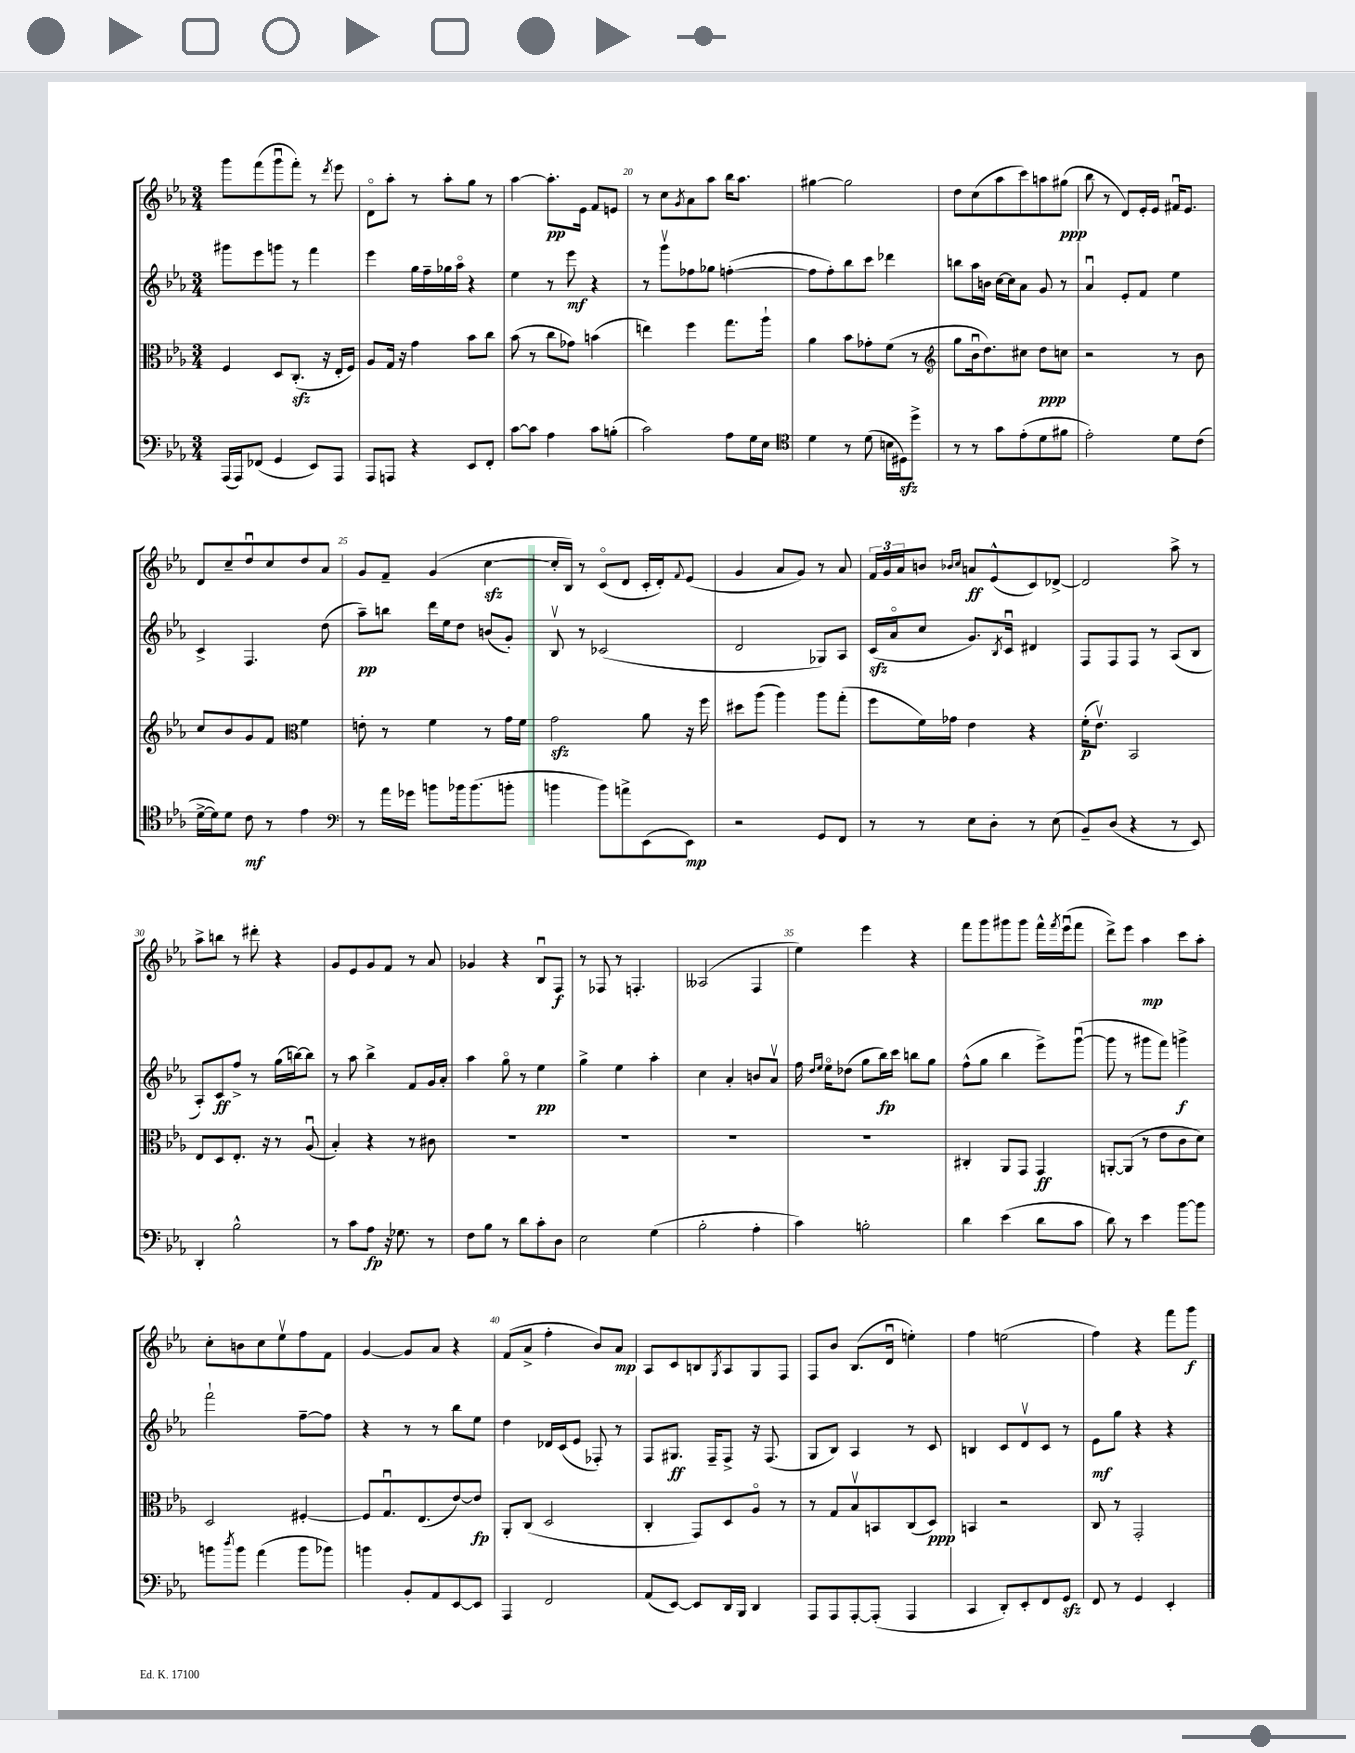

**kern	**dynam	**kern	**dynam	**kern	**dynam	**kern	**dynam
*part4	*part4	*part3	*part3	*part2	*part2	*part1	*part1
*staff4	*staff4	*staff3	*staff3	*staff2	*staff2	*staff1	*staff1
*clefF4	*	*clefC3	*	*clefG2	*	*clefG2	*
*k[b-e-a-]	*	*k[b-e-a-]	*	*k[b-e-a-]	*	*k[b-e-a-]	*
*M3/4	*	*M3/4	*	*M3/4	*	*M3/4	*
=17	=17	=17	=17	=17	=17	=17	=17
(16AAA-/LL	.	4F/	.	8ggg#X\L	.	8ggg\L	.
16AAA-/J)	.	.	.	.	.	.	.
(8FF-X/J	.	.	.	8eee-\	.	(8fff\	.
4GG/	.	8D/L	.	8gggn\J	.	8gggu\	.
.	.	(8.Czz'/J	.	8r	.	8fff'\J)	.
8EE-/L)	.	.	.	4fff\	.	8r	.
.	.	16r	.	.	.	.	.
.	.	.	.	.	.	8qddd/	.
8AAA-/J	.	16E-'/LL	.	.	.	8eee-\	.
.	.	16F/JJ)	.	.	.	.	.
=18	=18	=18	=18	=18	=18	=18	=18
8AAA-/L	.	8A-/L	.	4eee-\	.	8d\L	.
8AAAn/J	.	16G/Jk	.	.	.	8aa-'\J	.
.	.	16r	.	.	.	.	.
4r	.	4g\	.	16gg\LL	.	8r	.
.	.	.	.	16ff~\	.	.	.
.	.	.	.	16gg-X\	.	8aa-'\L	.
.	.	.	.	16aa-\JJ	.	.	.
8EE-/L	.	8b-\L	.	4r	.	8gg\J	.
8FF'/J	.	8cc\J	.	.	.	8r	.
=19	=19	=19	=19	=19	=19	=19	=19
[8c\L	.	(8b-\	.	4ee-\	.	[4aa-\	.
8c\J]	.	8r	.	.	.	.	.
4A-\	.	8cc\L	.	8r	.	8.aa-'\L]	pp
.	.	8g-X\J)	.	8eee-\	mf	.	.
.	.	.	.	.	.	16e-\Jk	.
8c\L	.	(4bn\	.	4r	.	8f/L	.
(8Bn'\J	.	.	.	.	.	8en/J	.
=20	=20	=20	=20	=20	=20	=20	=20
2c\)	.	4een\)	.	8r	.	8r	.
.	.	.	.	8gggv\L	.	8cc\L	.
.	.	.	.	.	.	8qg/	.
.	.	4ff\	.	8ff-X\	.	8a-\	.
.	.	.	.	8gg-X\J	.	8aa-\J	.
8A-\L	.	8.gg\L	.	([4ffn'\	.	16bb-\KL	.
.	.	.	.	.	.	8.aa-\J	.
16G\L	.	.	.	.	.	.	.
16E-\JJ	.	16aa-`\Jk	.	.	.	.	.
=21	=21	=21	=21	=21	=21	=21	=21
*clefC4	*	*	*	*	*	*	*
4d\	.	4a-\	.	8ff\L]	.	[4gg#X\	.
.	.	.	.	8ff'\)	.	.	.
8r	.	8b-\L	.	8bb-\	.	2gg#\]	.
(8d\	.	8g-X'\	.	8ccc\J	.	.	.
16Bn\LL	.	(8f\J	.	4ddd-X\	.	.	.
16D#Xzz\J)	.	.	.	.	.	.	.
8dd^\J	.	8r	.	.	.	.	.
=22	=22	=22	=22	=22	=22	=22	=22
*	*	*clefG2	*	*	*	*	*
8r	.	8gg\L	.	8bbn\L	.	8dd\L	.
8r	.	16b-u\k	.	16aa-\L	.	(8cc\	.
.	.	8.dd\)	.	16bn\JJ	.	.	.
8g\L	.	.	.	[16cc\LL	.	8aa-\	.
.	.	.	.	16cc\J]	.	.	.
(8e-'\	.	8cc#X\J	.	8a-\J	.	8ccc\)	.
8d\	.	8dd\L	ppp	8g/	.	8aan\	.
8f#X\J	.	8ccn\J	.	8r	.	(8gg#X\J	ppp
=23	=23	=23	=23	=23	=23	=23	=23
2e-'\)	.	2r	.	4a-u/	.	8bb-\	.
.	.	.	.	.	.	8r	.
.	.	.	.	8e-'/L	.	8d/L)	.
.	.	.	.	8f/J	.	16e-'/L	.
.	.	.	.	.	.	16e-/JJ	.
8d\L	.	8r	.	4ee-\	.	16f#Xu/KL	.
.	.	.	.	.	.	8.e-/J	.
(8c\J	.	8b-\	.	.	.	.	.
!!LO:LB:g=z
=24	=24	=24	=24	=24	=24	=24	=24
[16d^\LL	.	8cc/L	.	4c^/	.	8d/L	.
16d\J])	.	.	.	.	.	.	.
8d\J	.	8b-/	.	.	.	8cc~/	.
8c\	mf	8g/	.	4.F/	.	8ddu/	.
8r	.	8f/J	.	.	.	8cc/	.
*	*	*clefC3	*	*	*	*	*
4e-\	.	4f\	.	.	.	8dd/	.
.	.	.	.	(8dd\	.	8a-/J	.
=25	=25	=25	=25	=25	=25	=25	=25
*clefF4	*	*	*	*	*	*	*
8r	.	8en'\	.	8aa-~\L)	pp	8g/L	.
16a-\LL	.	8r	.	8bbn\J	.	8f~/J	.
16g-X\JJ	.	.	.	.	.	.	.
8bn\L	.	4f\	.	16ddd\LL	.	(4g/	.
.	.	.	.	16ee-\J	.	.	.
16b-X\k	.	.	.	8dd\J	.	.	.
(8.b-\	.	.	.	.	.	.	.
.	.	8r	.	(8bn/L	.	[4cczz\	.
8bn'\J	.	16g\LL	.	8g'/J)	.	.	.
.	.	16f\JJ	.	.	.	.	.
=26	=26	=26	=26	=26	=26	=26	=26
4bn\	.	2gzz\	.	8B-v/	.	16cc'/LL]	.
.	.	.	.	.	.	16B-/JJ)	.
.	.	.	.	8r	.	8r	.
8b\L)	.	.	.	(2c-X/	.	(8c/L	.
8an^\	.	.	.	.	.	8d/J	.
(8EE-\	.	8a-\	.	.	.	16c'/LL	.
.	.	.	.	.	.	16d'/J)	.
.	.	.	.	.	.	8qqf/	.
8EE-\J)	mp	16r	.	.	.	(8e-/J	.
.	.	16ff\	.	.	.	.	.
=27	=27	=27	=27	=27	=27	=27	=27
2r	.	8dd#X\L	.	2d/	.	4g/	.
.	.	(8aa-\J	.	.	.	.	.
.	.	4aa-\)	.	.	.	8a-/L	.
.	.	.	.	.	.	8g/J)	.
8GG/L	.	8aa-\L	.	8G-X/L)	.	8r	.
8FF/J	.	(8gg'\J	.	8A-/J	.	8a-/	.
=28	=28	=28	=28	=28	=28	=28	=28
8r	.	8ff\L	.	(16czz/LL	.	24f/LL	.
.	.	.	.	.	.	24g/	.
.	.	.	.	16a-/J	.	.	.
.	.	.	.	.	.	24a-/J	.
8r	.	16f\L)	.	8cc/J	.	8bn/J	.
.	.	16g-X\JJ	.	.	.	.	.
.	.	.	.	.	.	16qqb-X/LL	.
.	.	.	.	.	.	16qqcc/JJ	.
8E-\L	.	4e-\	.	8.g/L)	.	8an/L	ff
8D'\J	.	.	.	.	.	(8e-^^/	.
.	.	.	.	8qB-/	.	.	.
.	.	.	.	16cu/Jk	.	.	.
8r	.	4r	.	4d#X/	.	8c/)	.
(8E-\	.	.	.	.	.	[8d-X^/J	.
=29	=29	=29	=29	=29	=29	=29	=29
8BB-~/L)	.	(16f'\KL	p	8F/L	.	2d-/]	.
.	.	8.e-v\J)	.	.	.	.	.
(8D/J	.	.	.	8F/	.	.	.
4r	.	2BB-/	.	8F/J	.	.	.
.	.	.	.	8r	.	.	.
8r	.	.	.	(8A-/L	.	8aa-^\	.
8EE-/)	.	.	.	8B-/J	.	8r	.
!!LO:LB:g=z
=30	=30	=30	=30	=30	=30	=30	=30
4DD'/	.	8E-/L	.	8A-'/L)	.	8aa-^\L	.
.	.	8D/	.	8c/	ff	8bbn\J	.
2B-^^\	.	8.E-'/J	.	8ff^/J	.	8r	.
.	.	.	.	8r	.	8ddd#X'\	.
.	.	16r	.	.	.	.	.
.	.	8r	.	(16gg\LL	.	4r	.
.	.	.	.	[16bbn\J)	.	.	.
.	.	(8A-u/	.	8bb\J]	.	.	.
=31	=31	=31	=31	=31	=31	=31	=31
8r	.	4B-'/)	.	8r	.	8g/L	.
8c\L	.	.	.	8aa-\	.	8e-/	.
8A-\J	fp	4r	.	4bb-^\	.	8g/	.
16r	.	.	.	.	.	8f/J	.
8.G-X\	.	.	.	.	.	.	.
.	.	8r	.	8f/L	.	8r	.
8r	.	8c#X\	.	16g/L	.	8a-/	.
.	.	.	.	16a-'/JJ	.	.	.
=32	=32	=32	=32	=32	=32	=32	=32
8F\L	.	2.r	.	4aa-\	.	4g-X/	.
8B-\J	.	.	.	.	.	.	.
8r	.	.	.	8gg\	.	4r	.
8d\L	.	.	.	8r	.	.	.
8c'\	.	.	.	4ee-\	pp	8B-u/L	.
8D\J	.	.	.	.	.	8F/J	f
=33	=33	=33	=33	=33	=33	=33	=33
2E-\	.	2.r	.	4gg^\	.	8r	.
.	.	.	.	.	.	8F-X/	.
.	.	.	.	4ee-\	.	8r	.
.	.	.	.	.	.	4.Fn'/	.
(4G\	.	.	.	4aa-'\	.	.	.
=34	=34	=34	=34	=34	=34	=34	=34
2B-'\	.	2.r	.	4cc\	.	(2A--X/	.
.	.	.	.	4a-'/	.	.	.
4A-'\	.	.	.	8bn/L	.	4F/	.
.	.	.	.	8a-v/J	.	.	.
=35	=35	=35	=35	=35	=35	=35	=35
4c\)	.	2.r	.	16ff\	.	4ee-\)	.
.	.	.	.	16qqdd/LL	.	.	.
.	.	.	.	16qqee-/JJ	.	.	.
.	.	.	.	16ee-\KL	.	.	.
.	.	.	.	(8dd-X\J	.	.	.
2Bn'\	.	.	.	8gg\L	.	4eee-\	.
.	.	.	.	16bb-\L)	fp	.	.
.	.	.	.	16ccc\JJ	.	.	.
.	.	.	.	8bbn\L	.	4r	.
.	.	.	.	8gg\J	.	.	.
=36	=36	=36	=36	=36	=36	=36	=36
4d\	.	4C#X'/	.	(8ff^^\L	.	8fff\L	.
.	.	.	.	8gg\J	.	8ggg\	.
(4e-\	.	8AA-/L	.	4bb-\	.	8ggg#X\	.
.	.	8GG/J	.	.	.	8ggg#\J	.
8d\L	.	4GG/	ff	8eee-^\L)	.	16fff^^\LL	.
.	.	.	.	.	.	8qfff/	.
.	.	.	.	.	.	(16eee-u\J	.
8c\J	.	.	.	([8gggu\J	.	8fff\J	.
=37	=37	=37	=37	=37	=37	=37	=37
8d\)	.	[8AAn'/L	.	8ggg\]	.	8ddd^\L)	.
8r	.	(8AA/J]	.	8r	.	8eee-\J	.
4e-\	.	8r	.	8ggg#X\L	.	4aa-\	mp
.	.	8e-\L	.	8fff\J)	.	.	.
[8b-\L	.	8c\	.	4gggn^\	f	8ccc\L	.
8b-\J]	.	8d\J)	.	.	.	8aa-'\J	.
!!LO:LB:g=z
=38	=38	=38	=38	=38	=38	=38	=38
8bn\L	.	2D/	.	2fff`\	.	8cc'\L	.
8qdd/	.	.	.	.	.	.	.
8b\J	.	.	.	.	.	8bn\	.
(4a-\	.	.	.	.	.	8cc\	.
.	.	.	.	.	.	8ee-v\	.
8b\L	.	[4F#X'/	.	[8ff~\L	.	8ff\	.
8b-X\J)	.	.	.	8ff\J]	.	8f\J	.
=39	=39	=39	=39	=39	=39	=39	=39
4bn\	.	8F#/L]	.	4r	.	[4g/	.
.	.	8.Gu/	.	.	.	.	.
8BB-'/L	.	.	.	8r	.	8g/L]	.
.	.	(8.E-/	.	.	.	.	.
8AA-/	.	.	.	8r	.	8a-/J	.
[8EE-/	.	[8e-/)	.	8bb-\L	.	4r	.
8EE-/J]	.	8e-/J]	fp	8ee-\J	.	.	.
=40	=40	=40	=40	=40	=40	=40	=40
4AAA-/	.	8AA-'/L	.	4dd\	.	(8f/L	.
.	.	(8C/J	.	.	.	8a-^/J	.
2FF/	.	2D/	.	16d-X/LL	.	4ff'\	.
.	.	.	.	(16c/J	.	.	.
.	.	.	.	8e-/J	.	.	.
.	.	.	.	8F-X'/)	.	8b-/L)	.
.	.	.	.	8r	.	8a-/J	mp
=41	=41	=41	=41	=41	=41	=41	=41
(8AA-/L	.	4C'/	.	8F/L	.	8A-/L	.
[8EE-/J)	.	.	.	8.G#X/J	ff	8c/	.
8EE-/L]	.	8GG/L)	.	.	.	8Bn/	.
.	.	.	.	16F~/KL	.	.	.
.	.	.	.	.	.	8qG/	.
16DD/L	.	8D/	.	8F^/J	.	8A-/	.
16BBB-/JJ	.	.	.	.	.	.	.
4DD/	.	8A-/J	.	16r	.	8G/	.
.	.	.	.	(8.F/	.	.	.
.	.	8r	.	.	.	8F/J	.
=42	=42	=42	=42	=42	=42	=42	=42
8AAA-/L	.	8r	.	8G/L	.	8F/L	.
8AAA-/	.	8G/L	.	8B-/J)	.	8b-/J	.
[8AAA-'/	.	8B-v/	.	4A-/	.	(8.B-/L	.
(8AAA-'/J]	.	8BBn/	.	.	.	.	.
.	.	.	.	.	.	16du/Jk	.
4AAA-/	.	(8C/	.	8r	.	4een'\)	.
.	.	8D/J)	ppp	8c/	.	.	.
=43	=43	=43	=43	=43	=43	=43	=43
4CC/	.	4BBn/	.	4Bn/	.	4ff\	.
8DD'/L)	.	2r	.	8c/L	.	(2een\	.
8EE-'/	.	.	.	8dv/	.	.	.
8FF/	.	.	.	8c/J	.	.	.
8GGzz/J	.	.	.	8r	.	.	.
=44	=44	=44	=44	=44	=44	=44	=44
8FF/	.	8C/	.	8e-\L	mf	4ff\)	.
8r	.	8r	.	8gg\J	.	.	.
4GG/	.	2GG'/	.	4r	.	4r	.
4EE-'/	.	.	.	4r	.	8fff\L	.
.	.	.	.	.	.	8ggg\J	f
==	==	==	==	==	==	==	==
*-	*-	*-	*-	*-	*-	*-	*-
